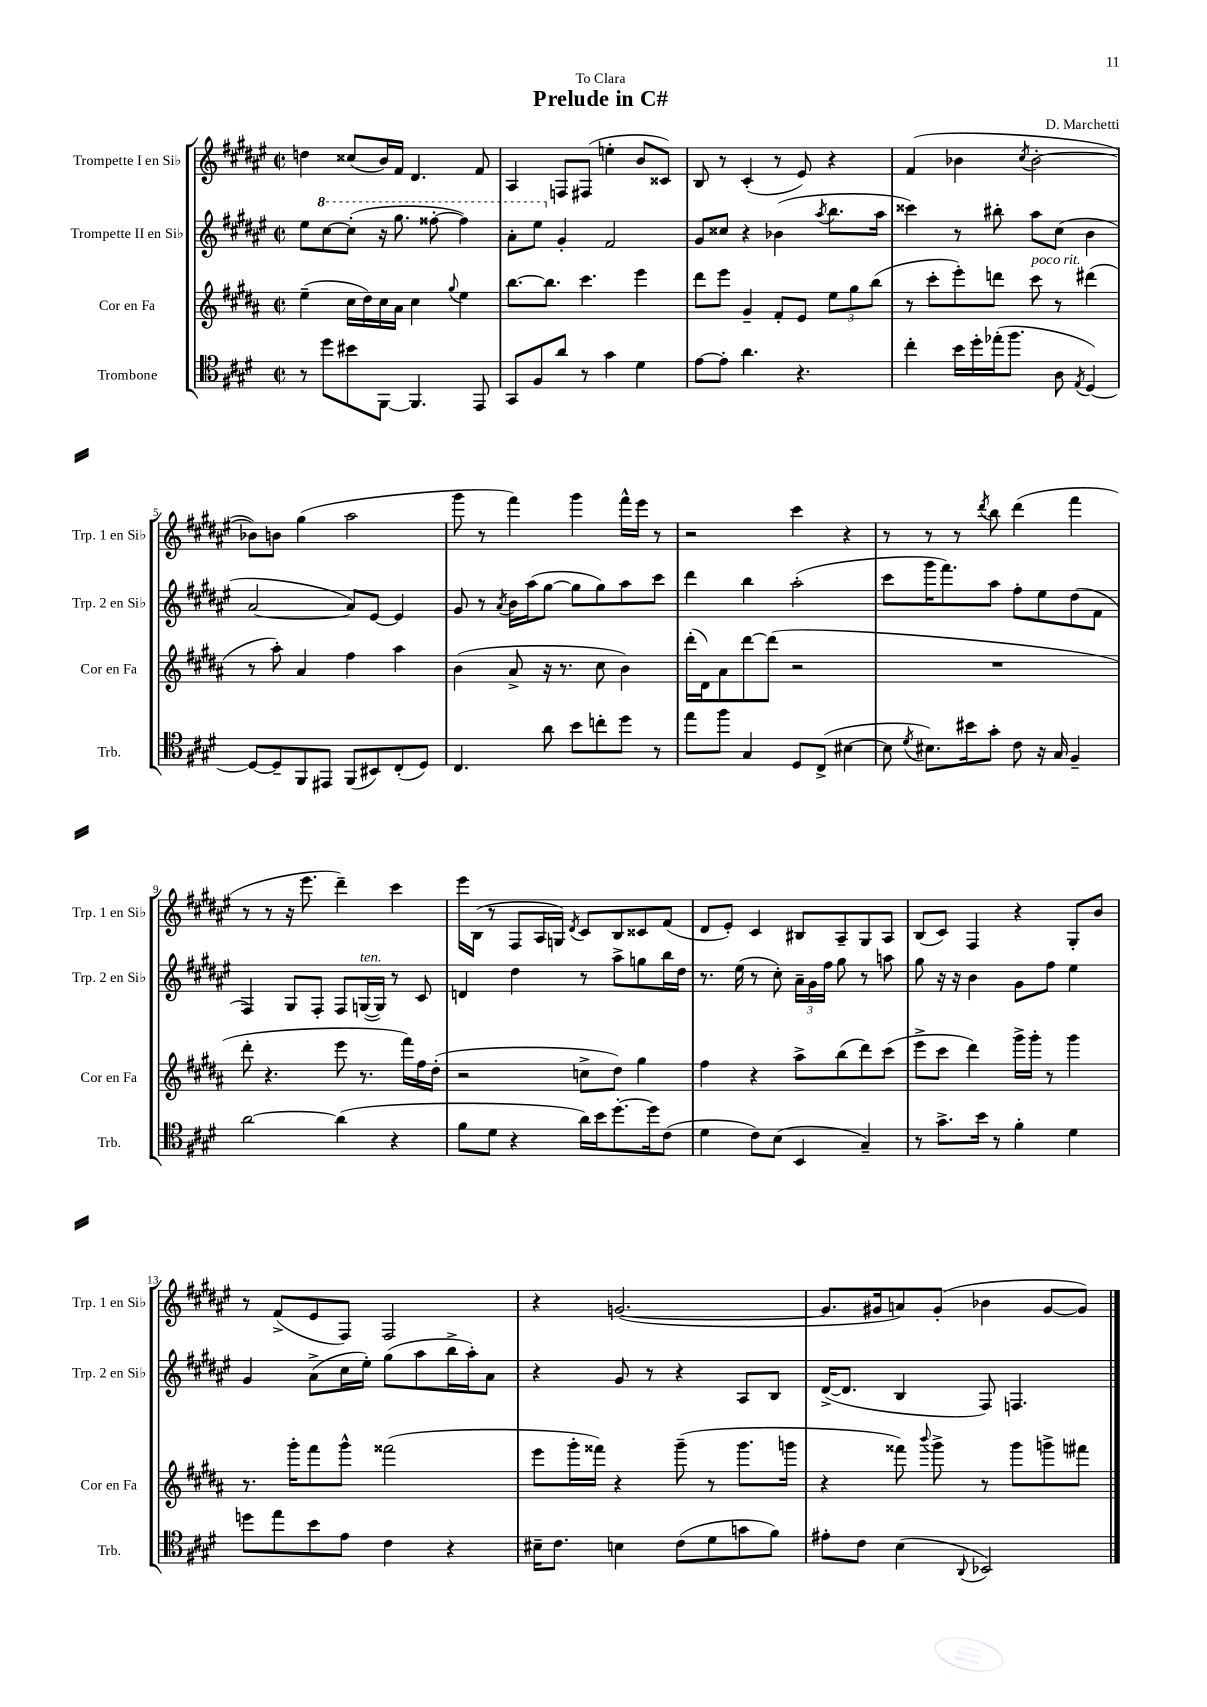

**kern	**kern	**kern	**kern
*part4	*part3	*part2	*part1
*staff4	*staff3	*staff2	*staff1
*I"Trombone	*I"Cor en Fa	*I"Trompette II en Si♭	*I"Trompette I en Si♭
*I'Trb.	*I'Cor en Fa	*I'Trp. 2 en Si♭	*I'Trp. 1 en Si♭
*clefC4	*clefG2	*clefG2	*clefG2
*k[f#c#g#d#]	*k[f#c#g#d#a#]	*k[f#c#g#d#a#e#]	*k[f#c#g#d#a#e#]
*M2/2	*M2/2	*M2/2	*M2/2
*met(c|)	*met(c|)	*met(c|)	*met(c|)
=1	=1	=1	=1
8r	(4ee~\	8ee#\L	4ddn\
*	*	*8va	*
8dd#\L	.	[8ccc#\	.
8b#X\	16cc#\LL	(8ccc#'\J]	(8cc##X/L
.	16dd#\)	.	.
[8FF#\J	16cc#\	16r	16b/L)
.	16a#\JJ	8.ggg#\	16f#/JJ
4.FF#/]	4cc#\	.	4.d#/
.	.	[8fff##X'\	.
.	8qqgg#/	.	.
.	4ee\	4fff##\])	.
8EE/	.	.	8f#/
=2	=2	=2	=2
8GG#/L	[8.bb\L	8aa#'\L	4A#/
8F#/	.	8eee#\J	.
.	8.bb\J]	.	.
*	*	*X8va	*
8a/J	.	4g#'/	8Fn/L
8r	4.ccc#\	.	(8F#X/J
4g#\	.	2f#/	4een'\
4d#\	4eee\	.	8b/L
.	.	.	8c##X/J)
=3	=3	=3	=3
[8e\L	8ddd#\L	8g#/L	8B/
8e'\J]	8eee\J	8cc##X/J	8r
4.a\	4g#~/	4r	(4c#'/
.	8f#'/L	(4b-X\	8r
4.r	8e/J	.	8e#/)
.	.	8qaa#/	.
.	12ee\L	8.bb\L	4r
.	12gg#\	.	.
.	(12bb\J	.	.
.	.	16aa#\Jk	.
=4	=4	=4	=4
4cc#'\	8r	4ccc##X\)	(4f#/
.	8ccc#'\L	.	.
16b\LL	8eee'\)	8r	4b-X\
16dd#'\	.	.	.
(16ee-X'\J	8dddn\J	8bb#X'\	.
8.ff#\J	.	.	.
.	.	.	8qcc#/
!	!LO:TX:a:i:t=poco rit.	!	!
.	8ccc#\	8aa#\L	[2b-'\
8A\	8r	(8cc#\J	.
8qE/	.	.	.
[4D#/)	(4ddd#X\	4b\	.
!!LO:LB:g=z
=5	=5	=5	=5
8D#/L_	8r	[2a#/	8b-X\L])
8D#~/]	8aa#'\)	.	8bn\J
8FF#/	4a#/	.	(4gg#\
8EE#X/J	.	.	.
(8FF#/L	4ff#\	8a#/L])	2aa#\
8BB#X/)	.	[8e#/J	.
(8C#'/	4aa#\	4e#/]	.
8D#/J)	.	.	.
=6	=6	=6	=6
4.C#/	(4b\	8g#/	8ggg#\
.	.	8r	8r
.	.	8qa#/	.
.	8a#^/	16b\LL	4fff#\)
.	.	(16aa#\J	.
8a\	16r	[8gg#\J	.
.	8.r	.	.
8b\L	.	8gg#\L]	4ggg#\
8ccn'\	8cc#\	8gg#\)	.
8dd#\J	4b\)	8aa#\	16fff#^^\LL
.	.	.	16eee#\JJ
8r	.	8ccc#\J	8r
=7	=7	=7	=7
8ee\L	(16ddd#'\LL	4ddd#\	2r
.	16d#\J)	.	.
8ff#\J	8a#\	.	.
4G#/	[8ddd#\	4bb\	.
.	(8ddd#\J]	.	.
8D#/L	2r	(2aa#'\	4ccc#\
(8C#^/J	.	.	.
[4B#X\	.	.	4r
=8	=8	=8	=8
8B#\]	1r	8ccc#\L	8r
8qd#/	.	.	.
8.B#X\L)	.	16ggg#\K	8r
.	.	8.fff#\)	.
.	.	.	8r
16b#X\k	.	.	.
.	.	.	8qddd#/
8g#'\J	.	8aa#\J	8bb\
8c#\	.	8ff#'\L	(4ddd#\
16r	.	8ee#\	.
16G#/	.	.	.
4F#~/	.	(8dd#\	4fff#\
.	.	8f#\J	.
!!LO:LB:g=z
=9	=9	=9	=9
[2a\	8ddd#'\	4F#/)	8r
.	4.r	.	8r
.	.	8G#/L	16r
.	.	.	8.eee#\
.	.	8F#'/J	.
(4a\]	8eee\	8F#/L	4ddd#~\)
!	!	!LO:TX:a:i:t=ten.	!
.	8.r	([16Gn/L	.
.	.	16G/JJ])	.
4r	.	8r	4ccc#\
.	16fff#\LL)	.	.
.	16ff#\	8c#/	.
.	(16dd#'\JJ	.	.
=10	=10	=10	=10
8f#\L	2r	4dn/	16eee#\LL
.	.	.	(16B\JJ
8d#\J	.	.	8r
4r	.	4dd#\	8F#/L
.	.	.	16A#/L
.	.	.	16Gn/JJ)
.	.	.	8qd#/
16a\LL)	8ccn^\L	8r	8c#/L
16b\J	.	.	.
[8.dd#'\	8dd#\J)	8aa#^\L	8B/
.	4gg#\	8ggn\	8c##X/
16dd#\k]	.	.	.
(8c#\J	.	16bb\L	(8f#/J
.	.	16dd#\JJ	.
=11	=11	=11	=11
4d#\	4ff#\	8.r	8d#/L
.	.	.	8e#'/J)
.	.	(16ee#\	.
8c#\L)	4r	8r	4c#/
(8B\J	.	8cc#'\)	.
4BB/	8aa#^\L	24a#~\LL	8B#X/L
.	.	24g#\	.
.	.	24ff#\JJ	.
.	(8bb\	8gg#\	8A#~/
4G#~/)	8ddd#\)	8r	8G#/
.	(8ccc#\J	8aan\	8A#/J
=12	=12	=12	=12
8r	8eee^\L	8gg#\	(8B/L
8.g#^\L	8ccc#\J	16r	8c#/J)
.	.	16r	.
.	4ddd#\)	4b\	4F#/
16b\Jk	.	.	.
8r	.	.	.
4f#'\	16ggg#^\LL	8g#\L	4r
.	16ggg#'\JJ	.	.
.	8r	8ff#\J	.
4d#\	4ggg#\	4ee#\	8G#'/L
.	.	.	8b/J
!!LO:LB:g=z
=13	=13	=13	=13
8ddn\L	8.r	4g#/	8r
8ee\	.	.	(8f#^/L
.	16ggg#'\KL	.	.
8b\	8fff#\	(8a#^\L	8e#/
8e\J	8ggg#^^\J	16cc#\L	8F#/J)
.	.	16ee#'\JJ)	.
4c#\	(2fff##X\	(8gg#\L	2F#/
.	.	8aa#\	.
4r	.	16bb^\L	.
.	.	16aa#'\J)	.
.	.	8a#\J	.
=14	=14	=14	=14
16B#X~\KL	8eee\L	4r	4r
8.c#\J	.	.	.
.	16ggg#'\L	.	.
.	16fff##X\JJ)	.	.
4Bn\	4r	8g#/	([2.gn/
.	.	8r	.
(8c#\L	(8ggg#~\	4r	.
8d#\	8r	.	.
8gn\	8.ggg#\L	8A#/L	.
8f#\J)	.	8B/J	.
.	16gggn\Jk	.	.
=15	=15	=15	=15
8e#X'\L	4r	([16d#^/KL	8.g/L]
.	.	8.d#/J]	.
8c#\J	.	.	.
.	.	.	16g#X/k
(4B\	8fff##X\)	4B/	8an/)
.	8qqbbb/	.	.
.	8ggg#^\	.	(8g#'/J
8qqAA/	.	.	.
2BB-X/)	8r	8F#/)	4b-X\
.	8ggg#\L	4.Fn/	.
.	8gggn^\	.	[8g#/L
.	8fff#X\J	.	8g#/J])
==	==	==	==
*-	*-	*-	*-
